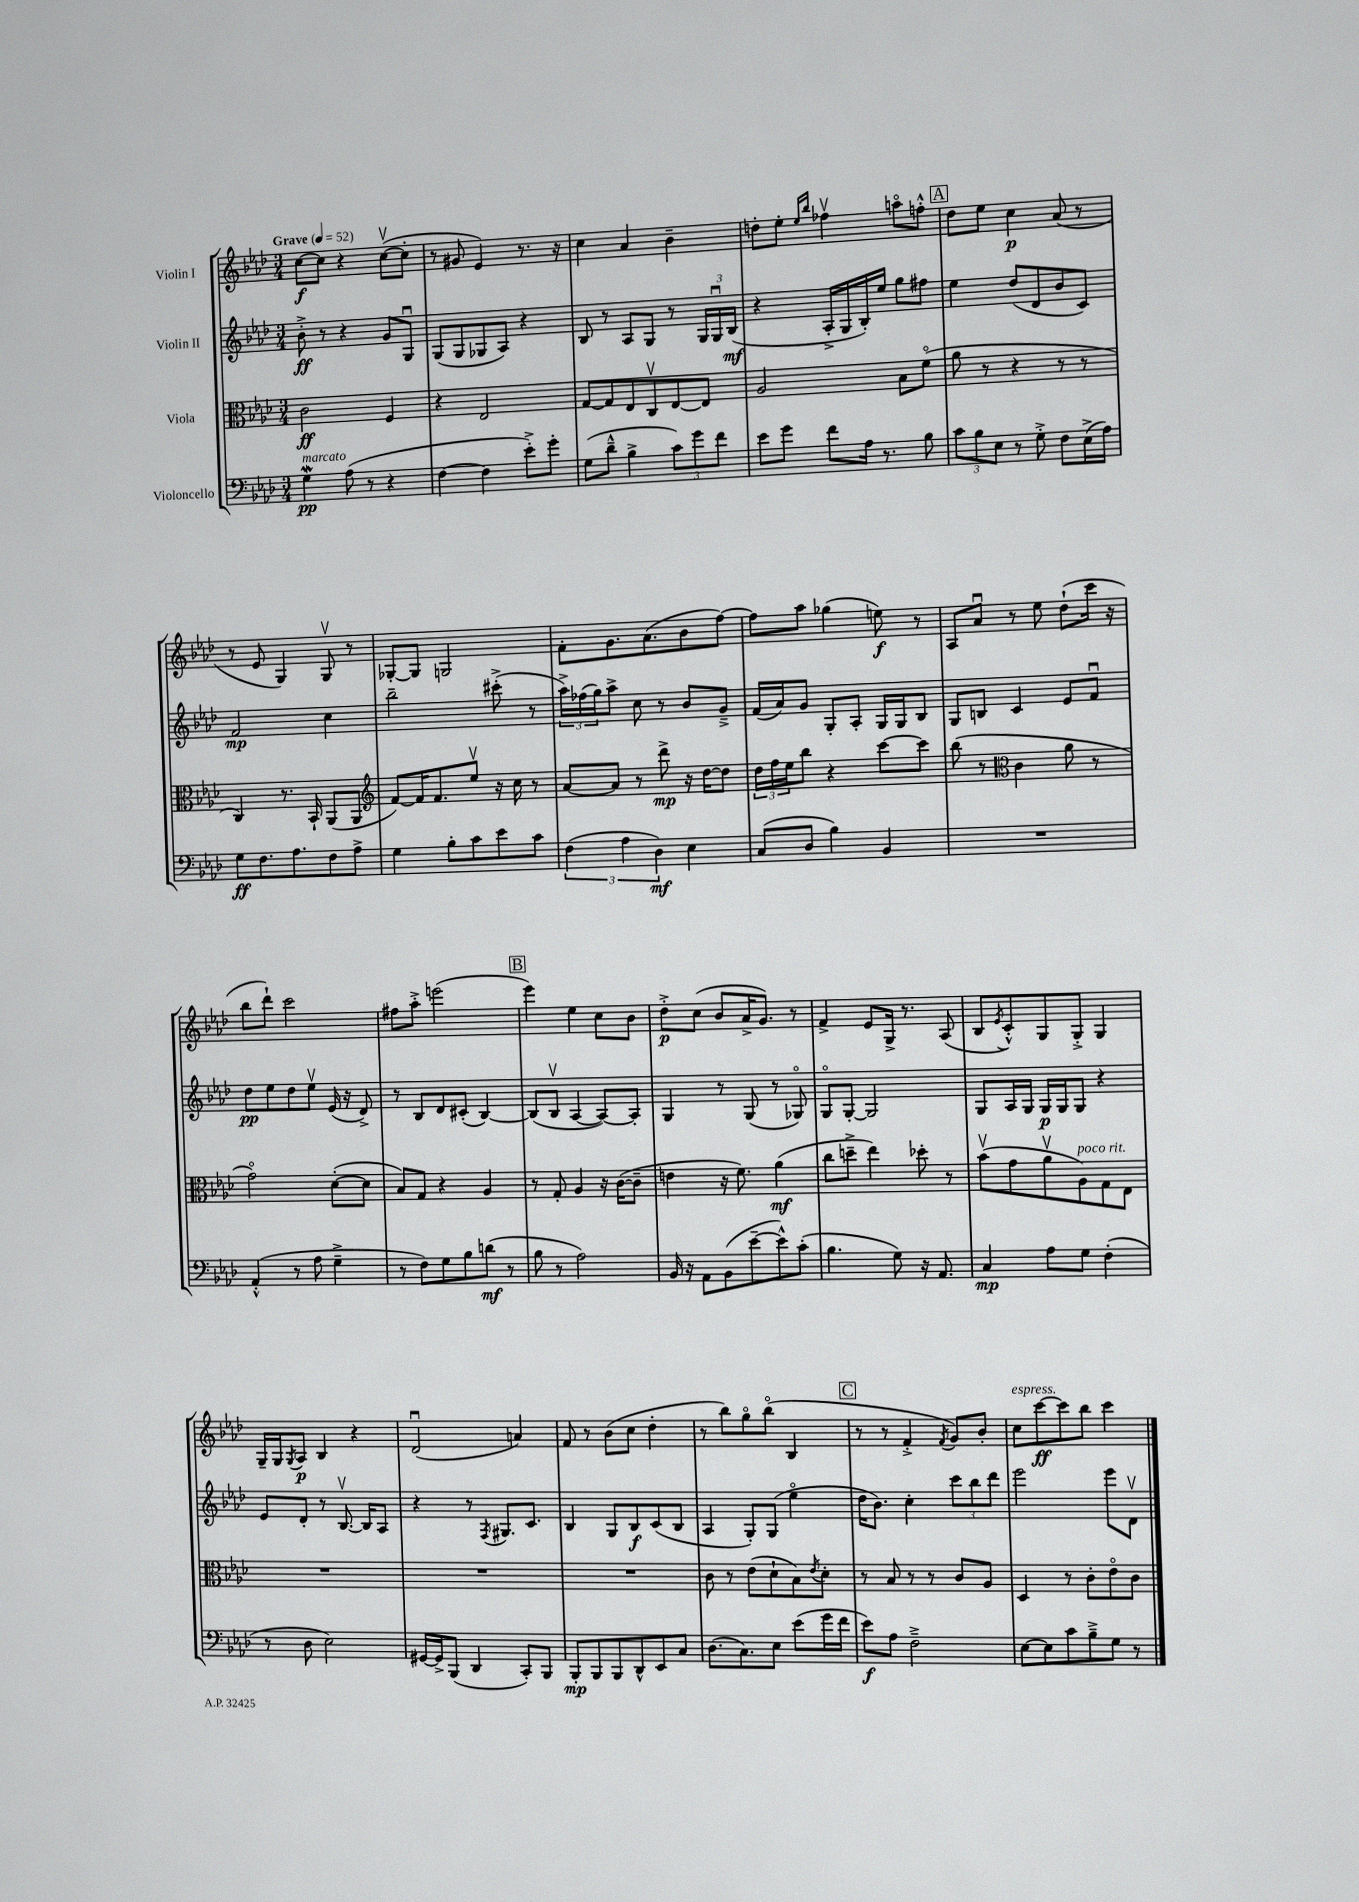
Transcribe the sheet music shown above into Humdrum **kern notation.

**kern	**kern	**kern	**kern
*staff4	*staff3	*staff2	*staff1
*clefF4	*clefC3	*clefG2	*clefG2
*k[b-e-a-d-]	*k[b-e-a-d-]	*k[b-e-a-d-]	*k[b-e-a-d-]
*M3/4	*M3/4	*M3/4	*M3/4
*MM52	*MM52	*MM52	*MM52
4G	2c	8b-'^	[8cc
.	.	8r	8cc]
(8A-	.	4r	4r
8r	.	.	.
4r	4F	8g	([8ccv
.	.	8Gu	8cc']
=	=	=	=
[4F	4r	(8G	8r
.	.	8G	8g#
4F]	2E-	8G-	4e-)
.	.	8A-)	.
8e-'^)	.	4r	8.r
8g'	.	.	.
.	.	.	16r
=	=	=	=
(8G	[8G	8B-	4cc
8d-~^^	8G]	8r	.
4B-^	8E-	8A-	4a-
.	8Cv	8G	.
12c)	[8E-	8r	4b-~
12g	.	.	.
.	8E-]	24G	.
12f	.	24Gu	.
.	.	(24B-	.
=	=	=	=
8e-	2A-	4r	8dd'
8g	.	.	8ee-'
.	.	.	16qqee-
.	.	.	16qqbb-
8f	.	16A-'^	4ff-v
.	.	16G	.
16A-	.	16B-')	.
8.r	.	16ee-	.
.	8B-	8gg	8aao
8B-	(8fo	8ff#	8ff'^^
=	=	=	=
12c	8a-	4ee-	8dd-
12B-	.	.	.
.	8r	.	8ee-
12E-	.	.	.
8r	4r	(8dd-	4cc
8G'^	.	8d-	.
8F	8r	8b-	(8a-
(16E-^	8r	8c)	8r
16A-)	.	.	.
=	=	=	=
8G	4C)	2f	8r
8.F	.	.	8e-
.	8.r	.	4G)
8.A-	.	.	.
.	16BB-`	.	.
8F	(8AA-	4cc	8Gv
8A-^	8AA-	.	8r
=	=	=	=
*	*clefG2	*	*
4G	[8f)	2bb-~	[8G-'
.	16f]	.	8G-]
.	8.f	.	.
8B-'	.	.	2G
8c	8ee-v	.	.
8e-	16r	(8ccc#'^	.
.	16cc	.	.
8c	8r	8r	.
=	=	=	=
(6F	[8a-	24aa-^)	8f'
.	.	(24ff-	.
.	.	24gg)	.
.	8a-]	8aa-^	8.g
6A-	.	.	.
.	8r	8cc	.
.	.	.	(8.a-
6D-)	.	.	.
.	8ddd-^	8r	.
4E-	16r	8b-	8b-
.	[16dd-	.	.
.	8dd-]	8g~^	[8ff)
=	=	=	=
(8C	24dd-	(16f	8ff]
.	24ff	.	.
.	.	16a-)	.
.	24ee-	.	.
8D-	8bb-	8g	8aa-
4B-)	4r	8G'	(4gg-
.	.	8A-'	.
4BB-	[8ccc	16G	8ee)
.	.	16G	.
.	8ccc]	8B-	8r
=	=	=	=
2.r	(8bb-	8G	8A-
.	8r	8B	8a-u
*	*clefC3	*	*
.	4c	4c	8r
.	.	.	8ee-
.	8a-	8e-	(8dd-`
.	8r	8fu	16ccc
.	.	.	16r
=	=	=	=
(4AA-'^^	2go)	8dd-	8bb-
.	.	8ee-	8ddd-`)
8r	.	8dd-	2ccc
8A-	.	8ee-v	.
4G~^	([8d-'	(16e-	.
.	.	16r	.
.	8d-]	8d-^)	.
=	=	=	=
8r	8B-)	8r	8ff#
8F)	8G	8B-	8aa-'^
8G	4r	8d-	(2eee
8B-	.	(8c#'	.
(8d	4A-	[4B-)	.
8r	.	.	.
=	=	=	=
8B-	8r	(8B-]	4eee-)
8r	8G'	8B-v	.
2A-)	4A-	[4A-	4ee-
.	16r	8A-_)	8cc
.	([16c	.	.
.	8c~]	8A-']	8b-
=	=	=	=
16BB-	4e	4G	8dd-'^
16r	.	.	.
8AA-	.	.	(8cc
(8BB-	16r	8r	8b-
.	8.f)	.	.
[8e-~	.	(8G	16a-^
.	.	.	8.g)
8e-^^])	(4a-	8r	.
(8c'	.	8G-o)	8r
=	=	=	=
4.B-	8cc	8Go	4f^
.	8dd~^	[8G'	.
.	4ee-)	2G]	8e-
8G)	.	.	16G^
.	.	.	8.r
16r	8dd-'	.	.
8.AA-	.	.	.
.	8r	.	(8A-
=	=	=	=
4C	(8b-v	8G	8B-
.	.	.	8qe-
.	8g	16A-	8c'^^)
.	.	16G	.
8A-	8a-v	16G	8G
.	.	16G	.
8G	8A-)	8G	8G'^
(4F'	8G	4r	4G
.	8E-	.	.
=	=	=	=
8r	2.r	8e-	16G~
.	.	.	16G
.	.	.	8qG
8D-	.	8d-'	8A-
2E-)	.	8r	4B-
.	.	[8.B-v	.
.	.	.	4r
.	.	16B-]	.
.	.	8A-	.
=	=	=	=
[16GG#	2.r	4r	(2d-u
16GG#^]	.	.	.
(8BBB-	.	.	.
4DD-	.	8r	.
.	.	8qF	.
.	.	8.G#	.
8CC')	.	.	4a)
.	.	8.c	.
8BBB-	.	.	.
=	=	=	=
8BBB-'	2.r	4B-	8f
8BBB-	.	.	8r
8BBB-	.	8G	(8b-
8DD-^^	.	8B-	8cc
8EE-	.	(8c	4dd-'
8C	.	8B-	.
=	=	=	=
(8.D-	8c	4A-	8r
.	8r	.	8bb-)
8.C)	.	.	.
.	(8e-	8G')	8ggo
8E-	8d-`	(8G	(8bb-o
(8e-	8B-)	4ee-o	4B-
.	8qe-	.	.
16g	8d-'	.	.
16f	.	.	.
=	=	=	=
8e-)	8r	16dd-	8r
.	.	8.b-)	.
8A-	8B-	.	8r
2F~^	8r	4cc'	4f'^
.	8r	.	.
.	.	.	8qf
.	8c	12ccc	8g)
.	.	12bb-	.
.	8A-	.	8b-'
.	.	12ddd-	.
=	=	=	=
[8E-	4D-	2eee-	8cc
8E-]	.	.	[8ccc
8c	8r	.	8ccc]
8B-~^	8c'	.	8bb-
8G	8e-o	8eee-	4ccc
8r	8c	8d-v	.
==	==	==	==
*-	*-	*-	*-
